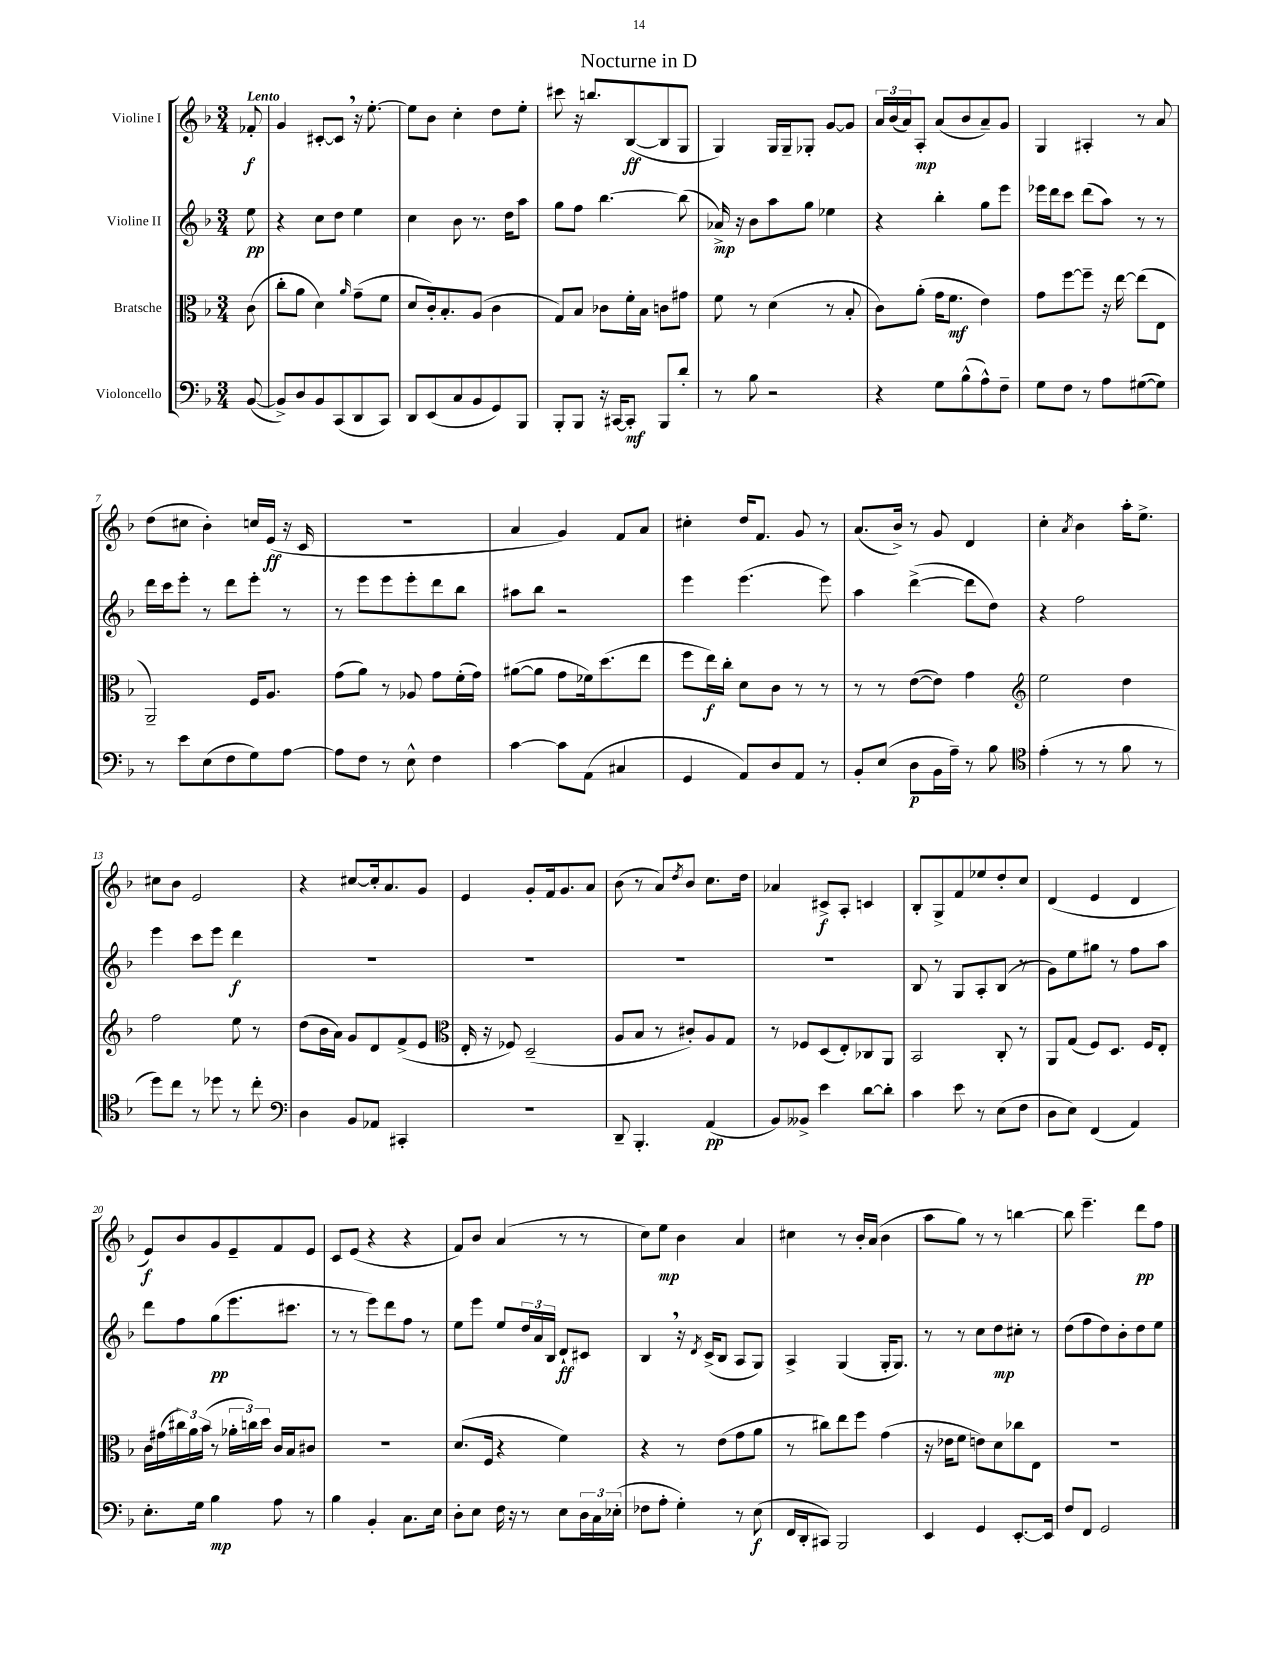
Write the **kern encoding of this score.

**kern	**kern	**kern	**kern
*staff4	*staff3	*staff2	*staff1
*clefF4	*clefC3	*clefG2	*clefG2
*k[b-]	*k[b-]	*k[b-]	*k[b-]
*M3/4	*M3/4	*M3/4	*M3/4
([8BB-	(8c	8ee	8f-'
=	=	=	=
8BB-^])	8cc'	4r	4g
8D	8a	.	.
8BB-	4d)	8cc	[8c#'
(8CC	.	8dd	8c#]
.	16qqa	.	.
8DD	(8g~	4ee	16r
.	.	.	[8.ee'
8CC)	8f	.	.
=	=	=	=
8DD	8d	4cc	8ee]
(8EE	16c')	.	8b-
.	8.B-'	.	.
8C	.	8b-	4cc'
8BB-	(8A	8.r	.
8GG)	4c	.	8dd
.	.	16dd	.
8BBB-	.	8aa	8ee'
=	=	=	=
8BBB-'	8G)	8gg	8ccc#
8BBB-	8B-	8ff	16r
.	.	.	8.bb
16r	8c-	[4.bb-	.
[16CC#	.	.	.
8CC#']	16f'	.	([8B-
.	16B-	.	.
8BBB-	8c	.	8B-]
8d'	8g#	(8bb-]	8G
=	=	=	=
8r	8f	16a-^)	4G)
.	.	16r	.
8B-	8r	8b-	.
2r	(4d	8aa	16G
.	.	.	16G~
.	.	8gg	8G-'
.	8r	4ee-	[8g
.	8B-'	.	8g]
=	=	=	=
4r	8c)	4r	24a
.	.	.	(24b-
.	.	.	24a)
.	(8a'	.	8A'
8G	16g	4bb-'	(8a
.	8.f	.	.
(8B-^^	.	.	8b-
8A^^)	4e)	8gg	8a~)
8F~	.	8eee	8g
=	=	=	=
8G	8g	16eee-	4G
.	.	16ddd	.
8F	[8ff	8ccc	.
8r	8ff~]	(8ddd	4A#'
8A	16r	8aa)	.
.	[16ee	.	.
([8G#	(8ee]	8r	8r
8G#])	8E	8r	8a
=	=	=	=
8r	2AA~)	16ddd	(8dd
.	.	16ccc	.
8e	.	8eee'	8cc#
(8E	.	8r	4b-')
8F	.	8ddd	.
8G)	16F	8eee'	16cc
.	8.A	.	(16e
[8A	.	8r	16r
.	.	.	16c
=	=	=	=
8A]	(8g	8r	2.r
8F	8a)	8eee	.
8r	8r	8eee	.
8E^^	8A-	8eee'	.
4F	8g	8ddd	.
.	(16f'	8bb-	.
.	16g)	.	.
=	=	=	=
[4c	([8a#	8aa#	4a
.	8a#]	8bb-	.
8c]	8g	2r	4g)
(8AA	16f-)	.	.
.	(8.dd	.	.
4C#	.	.	8f
.	8ee	.	8a
=	=	=	=
4GG	8ff	4eee	4cc#'
.	16ee)	.	.
.	16cc'	.	.
8AA)	8d	(4.eee	16dd
.	.	.	8.f
8D	8c	.	.
8AA	8r	.	8g
8r	8r	8eee)	8r
=	=	=	=
8BB-'	8r	4aa	(8.a
(8E	8r	.	.
.	.	.	16b-^)
8D	([8e	([4ddd^	8r
16BB-	8e])	.	8g
16A~)	.	.	.
8r	4g	8ddd]	4d
8B-	.	8dd)	.
=	=	=	=
*clefC4	*clefG2	*	*
(4e'	2ee	4r	4cc'
.	.	.	8qa
8r	.	2ff	4b-
8r	.	.	.
8f	4dd	.	16aa'
.	.	.	8.ee^
8r	.	.	.
=	=	=	=
8dd)	2ff	4eee	8cc#
8cc	.	.	8b-
8r	.	8ccc	2e
8dd-	.	8eee	.
8r	8ee	4ddd	.
8cc'	8r	.	.
=	=	=	=
*clefF4	*	*	*
4D	(8dd	2.r	4r
.	16b-	.	.
.	16a)	.	.
8BB-	8g	.	[8cc#
8AA-	8d	.	16cc#']
.	.	.	8.a
4CC#'	(8f^	.	.
.	8e	.	8g
=	=	=	=
*	*clefC3	*	*
2.r	16E'	2.r	4e
.	16r	.	.
.	8F-)	.	.
.	(2D~	.	8g'
.	.	.	16f
.	.	.	8.g
.	.	.	8a
=	=	=	=
8DD~	8A	2.r	(8b-
4.BBB-'	8B-	.	8r
.	8r	.	8a)
.	.	.	8qdd
.	8c#')	.	8b-
(4AA	8A	.	8.cc
.	8G	.	.
.	.	.	16dd
=	=	=	=
8BB-)	8r	2.r	4a-
8BB--^	8F-	.	.
4e	(8D	.	8c#^
.	8E')	.	8A'
[8d	8C-	.	4c
8d']	8AA	.	.
=	=	=	=
4c	2BB-	8B-	8B-'
.	.	8r	8G^
8e	.	8G	8f
8r	.	8A'	8ee-
(8E	8C'	(8B-	8dd'
8F	8r	8r	8cc
=	=	=	=
8D	8AA	8g)	(4d
8E)	(8G	8ee	.
(4FF	8F)	8gg#	4e
.	8.D	8r	.
4AA)	.	8ff	4d
.	16F	.	.
.	8E'	8aa	.
=	=	=	=
8.E'	16c	8ddd	8e)
.	(16g#	.	.
.	24cc#)	8ff	8b-
.	24a	.	.
16G	.	.	.
.	(24b-	.	.
4B-	8r	(8gg	8g
.	24a-'	8.eee	8e~
.	24cc)	.	.
.	24dd	.	.
8A	16c	.	8f
.	16B-	8.ccc#	.
8r	8c#	.	8e
=	=	=	=
4B-	2.r	8r	8c
.	.	8r	(8e
4BB-'	.	8eee)	4r
.	.	8ddd	.
8.C	.	8ff	4r
.	.	8r	.
16E	.	.	.
=	=	=	=
8D'	(8.d	8ee	8f)
8E	.	8eee	8b-
.	16F	.	.
16F	4r	8ee	(4a
16r	.	.	.
8r	.	24dd	.
.	.	24a	.
.	.	24B-	.
8E	4f)	8d`	8r
24D	.	8c#	8r
24C	.	.	.
(24E-'	.	.	.
=	=	=	=
8F-	4r	4B-	8cc)
8A'	.	.	8ee
4G')	8r	16r	4b-
.	.	8qd	.
.	.	(16c^	.
.	(8e	8B-	.
8r	8g	8A	4a
(8E	8a	8G)	.
=	=	=	=
16FF	8r	4A^	4cc#
16DD'	.	.	.
8CC#)	8cc#)	.	.
2BBB-	8ee	(4G	8r
.	8ff	.	16b-'
.	.	.	(16a
.	(4g	16G'	4b-
.	.	8.G)	.
=	=	=	=
4EE	16r	8r	8aa
.	16e-	.	.
.	8f	8r	8gg)
4GG	8e)	8cc	8r
.	8d	8dd	8r
[8.EE'	8cc-	8cc#'	[4bb
.	8E	8r	.
16EE]	.	.	.
=	=	=	=
8F	2.r	(8dd	8bb]
8FF	.	8ff	4.eee~
2GG	.	8dd)	.
.	.	8b-'	.
.	.	8dd	8ddd
.	.	8ee	8ff
==	==	==	==
*-	*-	*-	*-
